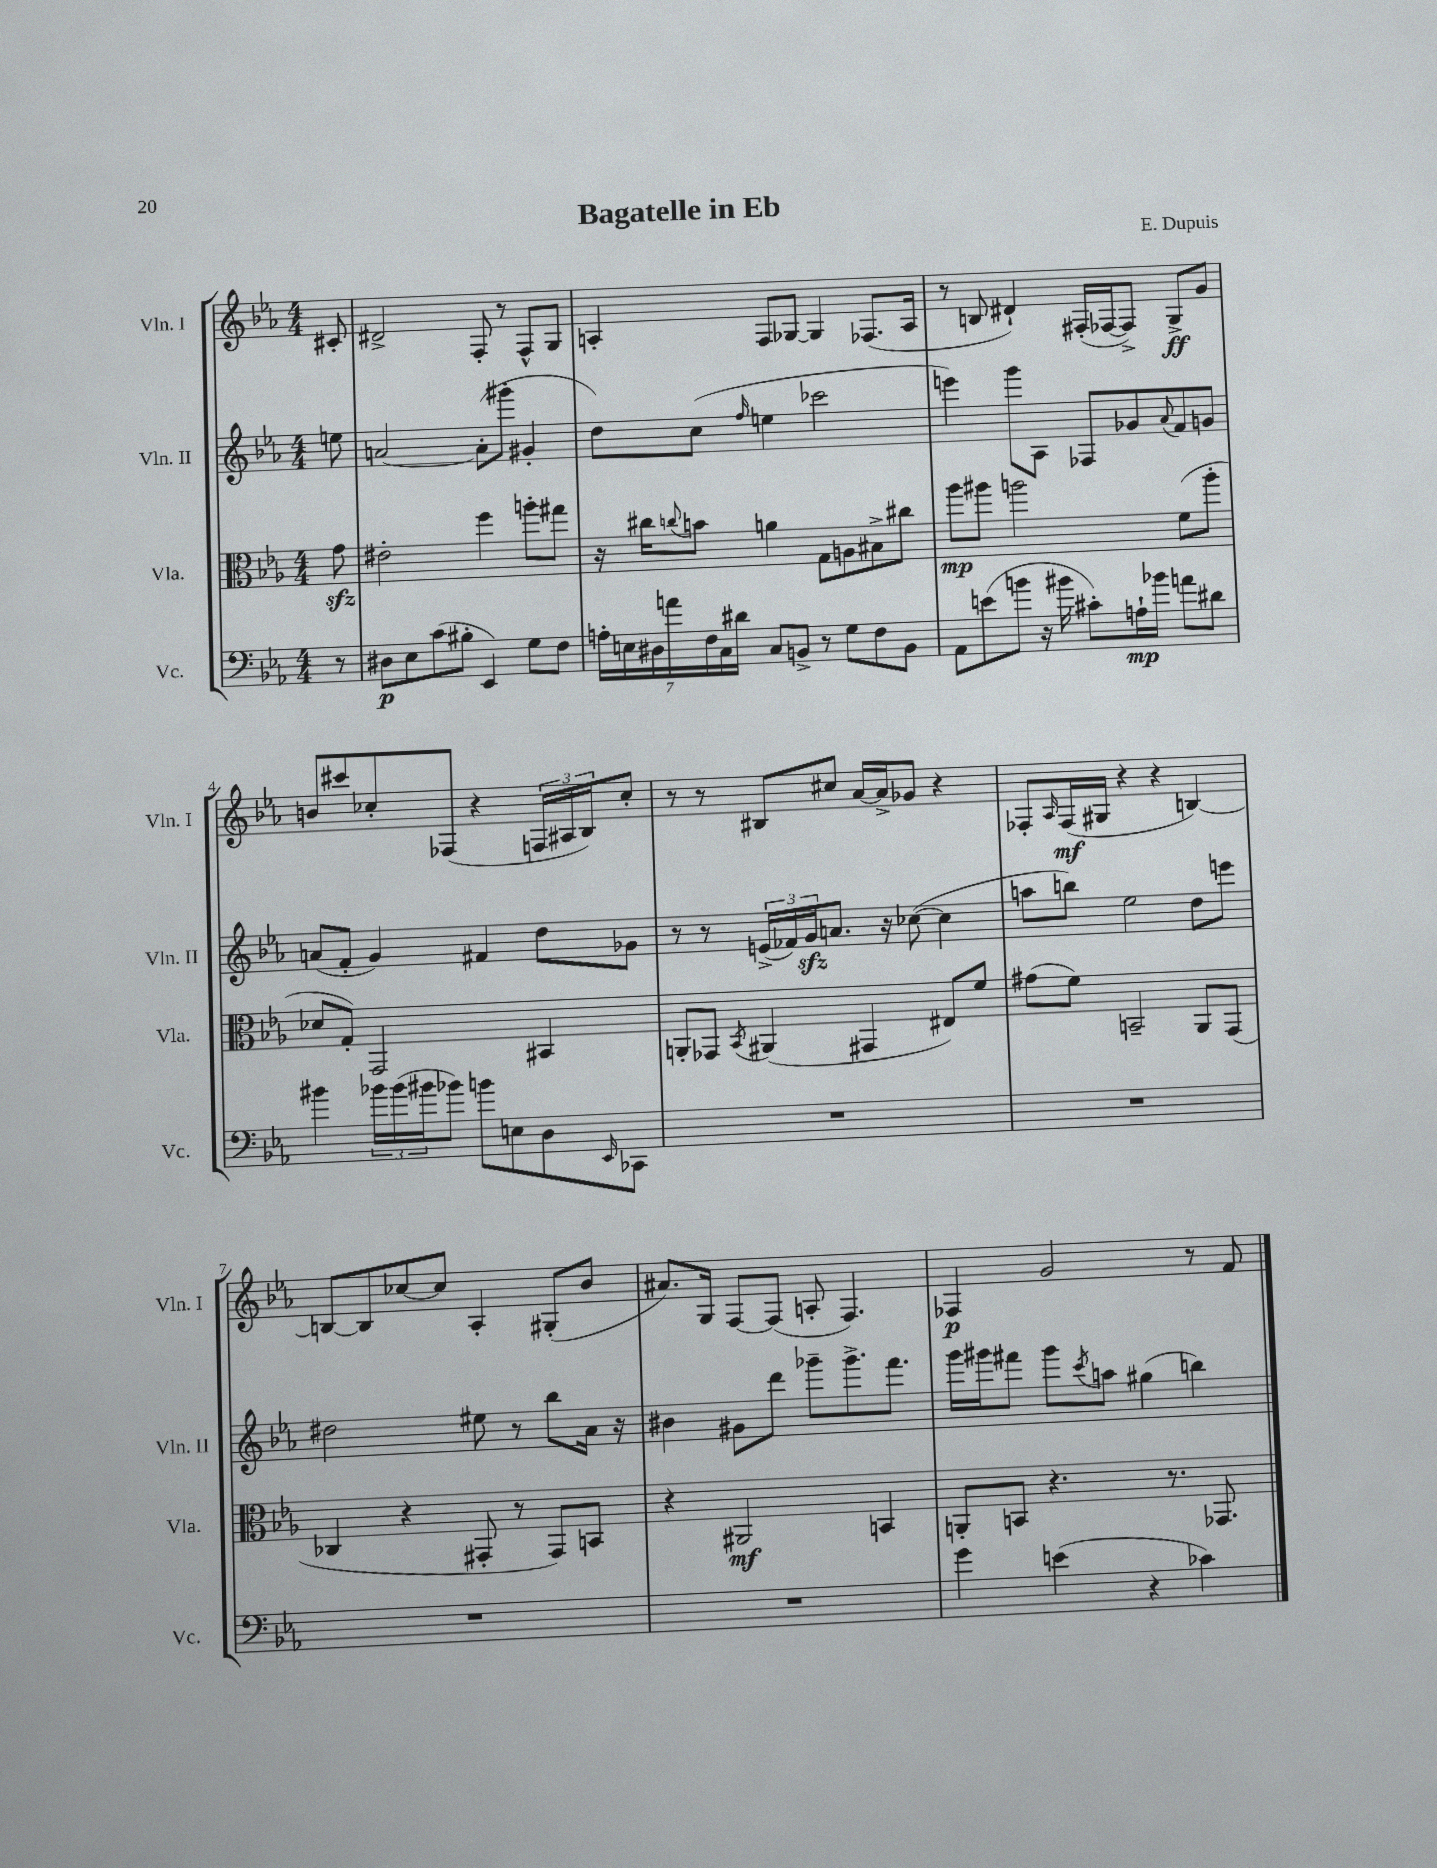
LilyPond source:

\header { title = "Bagatelle in Eb" composer = "E. Dupuis" }
<<
\new StaffGroup <<
\new Staff = "s0" \with { instrumentName = "Vln. I" shortInstrumentName = "Vln. I" } {
    \clef treble \key ees \major \numericTimeSignature \time 4/4 \partial 8
    cis'8-. |
    dis'2-> f8-. r8 f8-^ g8 |
    a4-. f8 ges8~ ges4 fes8.( a16 |
    r8 b8 dis'4-!) fis16-.( fes16~ fes8->) g8->\ff g'8 |
    b'8 cis'''8 ces''8-. fes8( r4 \tuplet 3/2 { f16 ais16 bes16) } ces''8-. |
    r8 r8 bis8 cis''8 aes'16~ aes'16-> ges'8 r4 |
    fes8-. \grace { aes16 } fes16\mf( gis16 r4 r4 b4~) |
    b8~ b8 ces''8~ ces''8 aes4-. gis8-.( bes'8 |
    ais'8.) g16 f8~ f8( a8-. f4.) |
    fes4\p g'2 r8 f'8 \bar "|." |
}
\new Staff = "s1" \with { instrumentName = "Vln. II" shortInstrumentName = "Vln. II" } {
    \clef treble \key ees \major \numericTimeSignature \time 4/4 \partial 8
    e''8 |
    a'2~ a'8-.( gis'''8-. gis'4-. |
    d''8) c''8( \grace { f''16 } e''4 ces'''2 |
    e'''4) g'''8 aes8 fes8 ges'8 \appoggiatura { aes'8 } f'8 g'8 |
    a'8( f'8-. g'4) fis'4 d''8 ges'8 |
    r8 r8 \tuplet 3/2 { e'16->( fes'16) g'16\sfz } a'8. r16 ces''8~( ces''4 |
    a''8 b''8) ees''2 d''8 e'''8 |
    dis''2 eis''8 r8 bes''8 aes'16 r16 |
    bis'4 gis'8 d'''8 ges'''8-- ges'''8.-> f'''8. |
    g'''16 gis'''16 fis'''8 gis'''8 \acciaccatura { c'''8 } a''8 gis''4( b''4) \bar "|." |
}
\new Staff = "s2" \with { instrumentName = "Vla." shortInstrumentName = "Vla." } {
    \clef alto \key ees \major \numericTimeSignature \time 4/4 \partial 8
    g'8\sfz |
    eis'2-. f''4 a''8-. gis''8 |
    r16 cis''16 \appoggiatura { c''8 } b'8 a'4 g8 a8 bis8-> cis''8 |
    aes''8\mp ais''8 a''2 f'8( a''8-. |
    des'8 g8-.) g,2 bis,4 |
    a,8-. ges,8 \acciaccatura { bes,8 } ais,4( gis,4 eis8) f'8 |
    gis'8( f'8) b,2-- aes,8 g,8( |
    ces4 r4 gis,8-. r8 gis,8) b,8 |
    r4 ais,2\mf b,4 |
    a,8-. b,8 r4. r8. ges,8. \bar "|." |
}
\new Staff = "s3" \with { instrumentName = "Vc." shortInstrumentName = "Vc." } {
    \clef bass \key ees \major \numericTimeSignature \time 4/4 \partial 8
    r8 |
    dis8\p ees8 c'8( bis8-. ees,4) g8 f8 |
    \tuplet 7/4 { a16-. e16 dis16 a'16 f16 c16 dis'16 } c8 b,8-> r8 g8 f8 b,8 |
    aes,8 e'8( b'8 r16 bis'16 cis'8-.) a16-!\mp bes'16 a'8 dis'8 |
    bis'4 \tuplet 3/2 { bes'16 bes'16( bis'16 } bes'8) b'8 e8 d8 \grace { ees,16 } ces,8 |
    R1 |
    R1 |
    R1 |
    R1 |
    g'4 e'4( r4 ces'4) \bar "|." |
}
>>
>>
